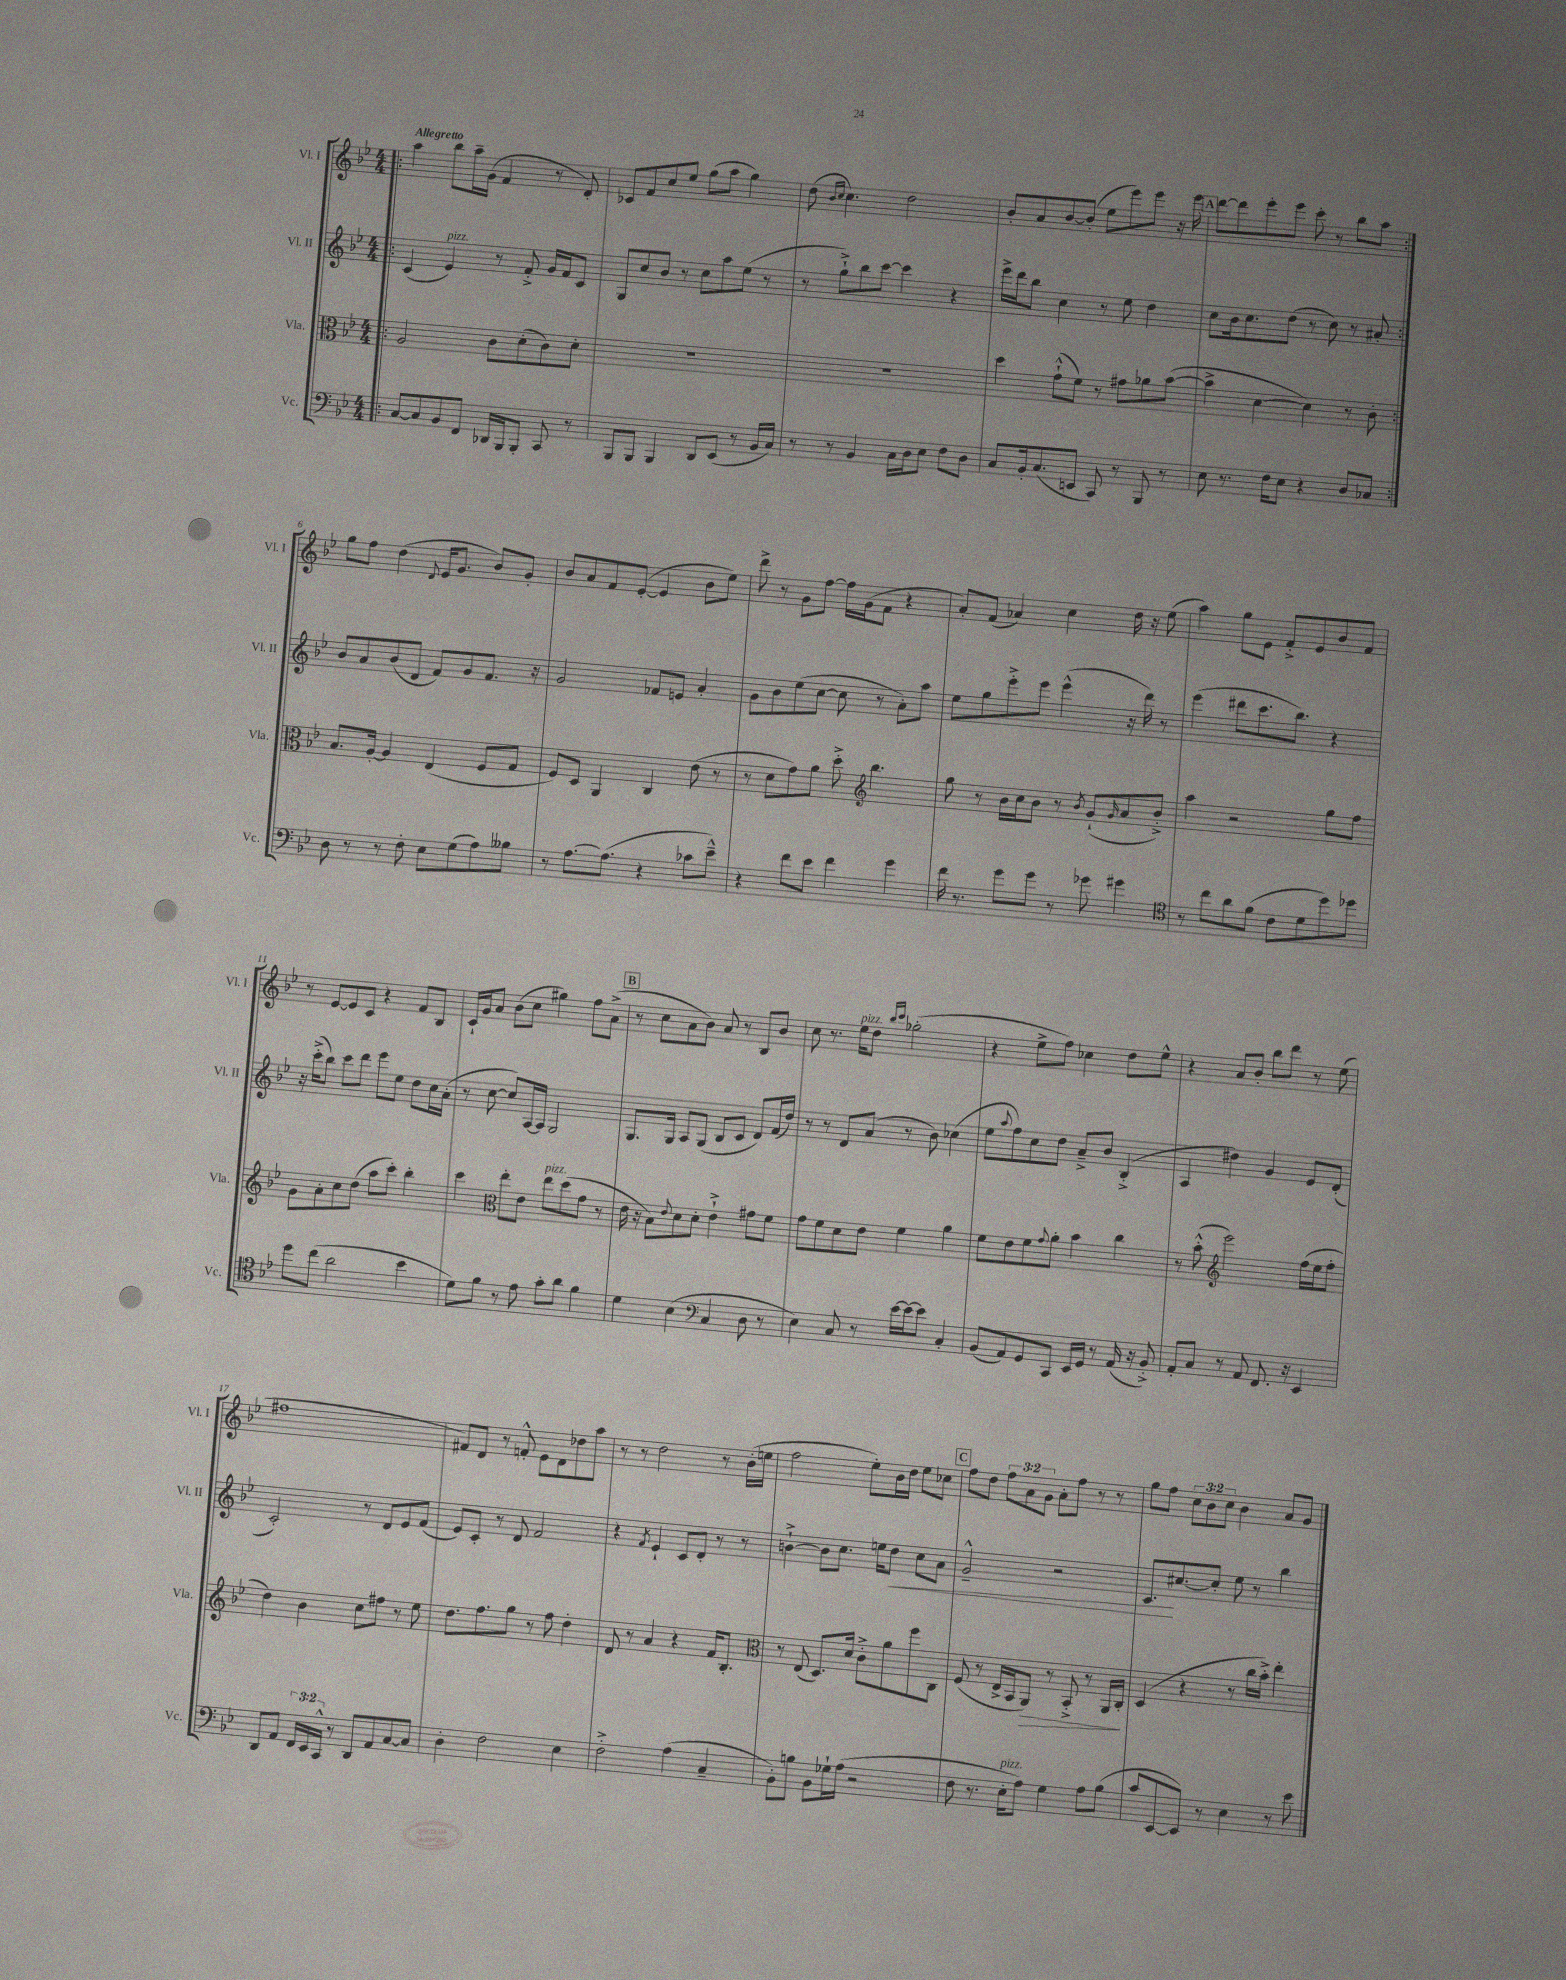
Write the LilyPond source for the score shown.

<<
\new StaffGroup <<
\new Staff = "s0" \with { instrumentName = "Vl. I" shortInstrumentName = "Vl. I" } {
    \clef treble \key bes \major \numericTimeSignature \time 4/4 \override Staff.TupletNumber.text = #tuplet-number::calc-fraction-text \tempo "Allegretto"
    \repeat volta 2 { \bar ".|:" a''4 bes''8 a''16-- g'16( f'4 r8 d'8-.) |
    ces'8 f'8 c''8 ees''8 g''8( a''8 g''4) |
    d''8( \grace { bes'16 c''16 } c''4.) d''2 |
    bes'8-. a'8 bes'8~ bes'8-.( ees''8 ees'''8) ees'''8 r16 ees'''16 |
    \mark \markup { \box "A" } d'''8~ d'''8 ees'''8-. ees'''8 c'''8-. r8 bes''8 a''8 | }
    g''8 f''8 d''4( \appoggiatura { d'8 } ees'16 g'8. bes'8) g'8-. |
    bes'8 a'8 f'8 ees'8~-.( ees'4 bes'8 ees''8) |
    d'''8-> r8 g'8 f''8~ f''16 g'16( f'8 r4 |
    a'8-.) f'8( aes'4) c''4 d''16 r16 ees''8( |
    a''4) g''8 ees'8 f'8-.-> ees'8 bes'8 f'8 |
    r8 ees'8~ ees'8 c'8 r4 f'8 bes8 |
    c'16-! g'16 a'8 bes'8( c''8 gis''4) f''8 a'8->( |
    \mark \markup { \box "B" } r8 c''8 a'8 bes'8) a'8 r8 bes8 bes'8 |
    c''8 r8. ees''16^\markup { \italic "pizz." } d''8 \grace { bes''16 c'''16 } ges''2-.( |
    r4 ees''8-> f''8) ces''4 d''8 ees''8-^ |
    r4 a'8 bes'8-. bes''8 d'''8 r8 ees''8( |
    fis''1 |
    fis'8) d'8 r8 f'8-.-^ ees'8 d'8 des''8 a''8 |
    r8 r8 d''2 r8 bes'16-.( e''16 |
    f''2 ees''8-.) bes'16 d''16 ees''8 ces''8 |
    \mark \markup { \box "C" } f''8 d''8 \tuplet 3/2 { f''8 a'8 g'8 } a'8-. f''8 r8 r8 |
    g''8 f''8 \tuplet 3/2 { c''8 bes'8 c''8 } bes'4 a'8 g'8 \bar "|." |
}
\new Staff = "s1" \with { instrumentName = "Vl. II" shortInstrumentName = "Vl. II" } {
    \clef treble \key bes \major \numericTimeSignature \time 4/4
    \repeat volta 2 { \bar ".|:" c'4( ees'4^\markup { \italic "pizz." }) r8 f'8-.-> g'16 f'16 c'8 |
    g8 c''8 bes'8 r8 c''8 a''8 ees''8( r8 |
    r8 g''8-!->) bes''8 c'''8~ c'''4 r4 |
    ees'''16-> d'''16 bes''8 c''4 r8 ees''8 d''4 |
    \mark \markup { \box "A" } c''8 bes'16 c''8. d''8( r8 c''8) r8 ais'8-. | }
    bes'8 a'8 bes'8( d'8 f'8) g'8 f'8. r16 |
    g'2 fes'8 e'8 a'4-. |
    g'8 bes'8 ees''8( c''8~ c''8 r8 a'8-.) a''8 |
    ees''8 g''8 ees'''8-.-> ees'''8 ees'''4-^( r16 d'''16) r8 |
    ees'''4( dis'''8 c'''8. bes''8.) r4 |
    r16 c'''16-.->( bes''8) c'''8 d'''8 ees'''8 ees''8 d''8 c''16 a'16-.( |
    r8 c''8~ c''8) a16~ a16 g2 |
    \mark \markup { \box "B" } g8. g16 a8 g8( bes8 c'8 d'8) f'16( d''16) |
    r8 r8 d'8 a'8( r8 bes'8) ces''4( |
    ees''8 \appoggiatura { a''8 } f''8) c''8 d''8 a'8---> bes'8 bes4-.->( |
    a4 dis''4) g'4 ees'8 d'8-.( |
    c'2-.) r8 d'8 ees'8 f'8( |
    ees'8) c'8-. r8 d'8 f'2 |
    r4 \acciaccatura { f'8 } ees'4-! c'8 d'8-. r8 r8 |
    b'4~-!-> b'8 c''8. e''16 d''8\< c''8 a'8 |
    \mark \markup { \box "C" } g'2---^ r2 |
    c'8.\! cis''8.~ cis''8-. ees''8 r8 bes''4 \bar "|." |
}
\new Staff = "s2" \with { instrumentName = "Vla." shortInstrumentName = "Vla." } {
    \clef alto \key bes \major \numericTimeSignature \time 4/4
    \repeat volta 2 { \bar ".|:" a2 c'8 d'8-.( c'8) d'8-. |
    R1 |
    R1 |
    d''4 g'8-!-^( f'8) r8 gis'8 aes'8 bes'8~( |
    \mark \markup { \box "A" } bes'4-> d'4~ d'4) r8 c'8-. | }
    bes8. a16~-. a4 ees4( f8 g8 |
    f8) d8 a,4 c4 ees'8( r8 |
    r8 d'8 g'8) a'8 d''8-.-> \clef treble bes''4. |
    g''8 r8 bes'16 c''16 bes'8 r8 \acciaccatura { bes'8 } g'8-!( \grace { g'16 } a'8 bes'8-.->) |
    a''4 r2 g''8 f''8 |
    g'8 a'8-. c''8 d''8( a''8 c'''8-.) bes''4-. |
    c'''4 \clef alto ees''8-. ees'8 ees''8^\markup { \italic "pizz." } d''8( g'8 r8 |
    \mark \markup { \box "B" } ees'16 r16 bes8) \appoggiatura { ees'8 } d'8 d'8-. ees'4-!-> gis'8 f'8 |
    g'8 f'8 d'8 ees'8 f'4 a'4 |
    f'8 ees'8 f'8 \appoggiatura { g'8 } a'8-. bes'4 c''4 |
    r8 bes'8-.-^( \clef treble ees'''2) f''16( ees''16 f''8-. |
    d''4) bes'4 c''8 fis''8 r8 ees''8 |
    d''8. f''8. g''8 r8 f''8 d''4-. |
    d'8 r8 a'4 r4 f'16 bes8.-. |
    \clef alto r8 ees8( d8.) d'16 c'8-.-> a'8 f''8 c8 |
    \mark \markup { \box "C" } f8( r8 ees16-> bes,16 a,8\>) r8 bes,8-.-> r8 a,16 c16-.\! |
    d4( r4 r8 c''16 bes'16-.->) ees''4-. \bar "|." |
}
\new Staff = "s3" \with { instrumentName = "Vc." shortInstrumentName = "Vc." } {
    \clef bass \key bes \major \numericTimeSignature \time 4/4 \override Staff.TupletNumber.text = #tuplet-number::calc-fraction-text
    \repeat volta 2 { \bar ".|:" c8~ c8 bes,8 f,8 des,16 bes,,16 bes,,8-. c,8 r8 |
    bes,,8 bes,,8 bes,,4 d,8 ees,8( r8 bes,16 c16) |
    r8 r8 bes,4 c16 d16 ees8 f8 d8 |
    c8 bes,16-. c8.( e,8 c,8) r8 bes,,8 r8 |
    \mark \markup { \box "A" } ees8 r8. f16 ees8 r4 d8 ces8 | }
    d8 r8 r8 f8-. ees8 g8( a8) beses8 |
    r8 a8.~ a8.( r4 ces'8 ees'8---^) |
    r4 f'8 ees'8 f'4 g'4 |
    f'16 r8. g'8 g'8 r8 ges'8 gis'4 |
    \clef tenor r8 c''8 a'8 f'8( c'8 d'8 d''8) des''8 |
    d''8 c''8( a'2 bes'4 |
    d'8) f'8 r8 ees'8 g'8-. a'8 f'4 |
    \mark \markup { \box "B" } d'4 bes4( \clef bass c4 d8 r8 |
    ees4) c8 r8 ees'16~ ees'16~ ees'8 c4-. |
    bes,8( a,8) g,8 c,8 ees,16 g,16 r8 a,16( r16 bes,8-.->) |
    a,8-. c8 r8 a,8 f,8. r16 ees,4 |
    d,8 a,8 \tuplet 3/2 { f,16 ees,16 c,16-^ } r8 d,8 a,8 c8~ c8 |
    d4-. f2 ees4 |
    f2-.-> a4( c4-- |
    bes,8-.) b8 bes,8 ges16-! a16( r2 |
    \mark \markup { \box "C" } f8 r8. ees16-.^\markup { \italic "pizz." } a8) g4 a8 bes8( |
    c'8 ees,8~ ees,8) r8 ees4 r8 ees'8 \bar "|." |
}
>>
>>
